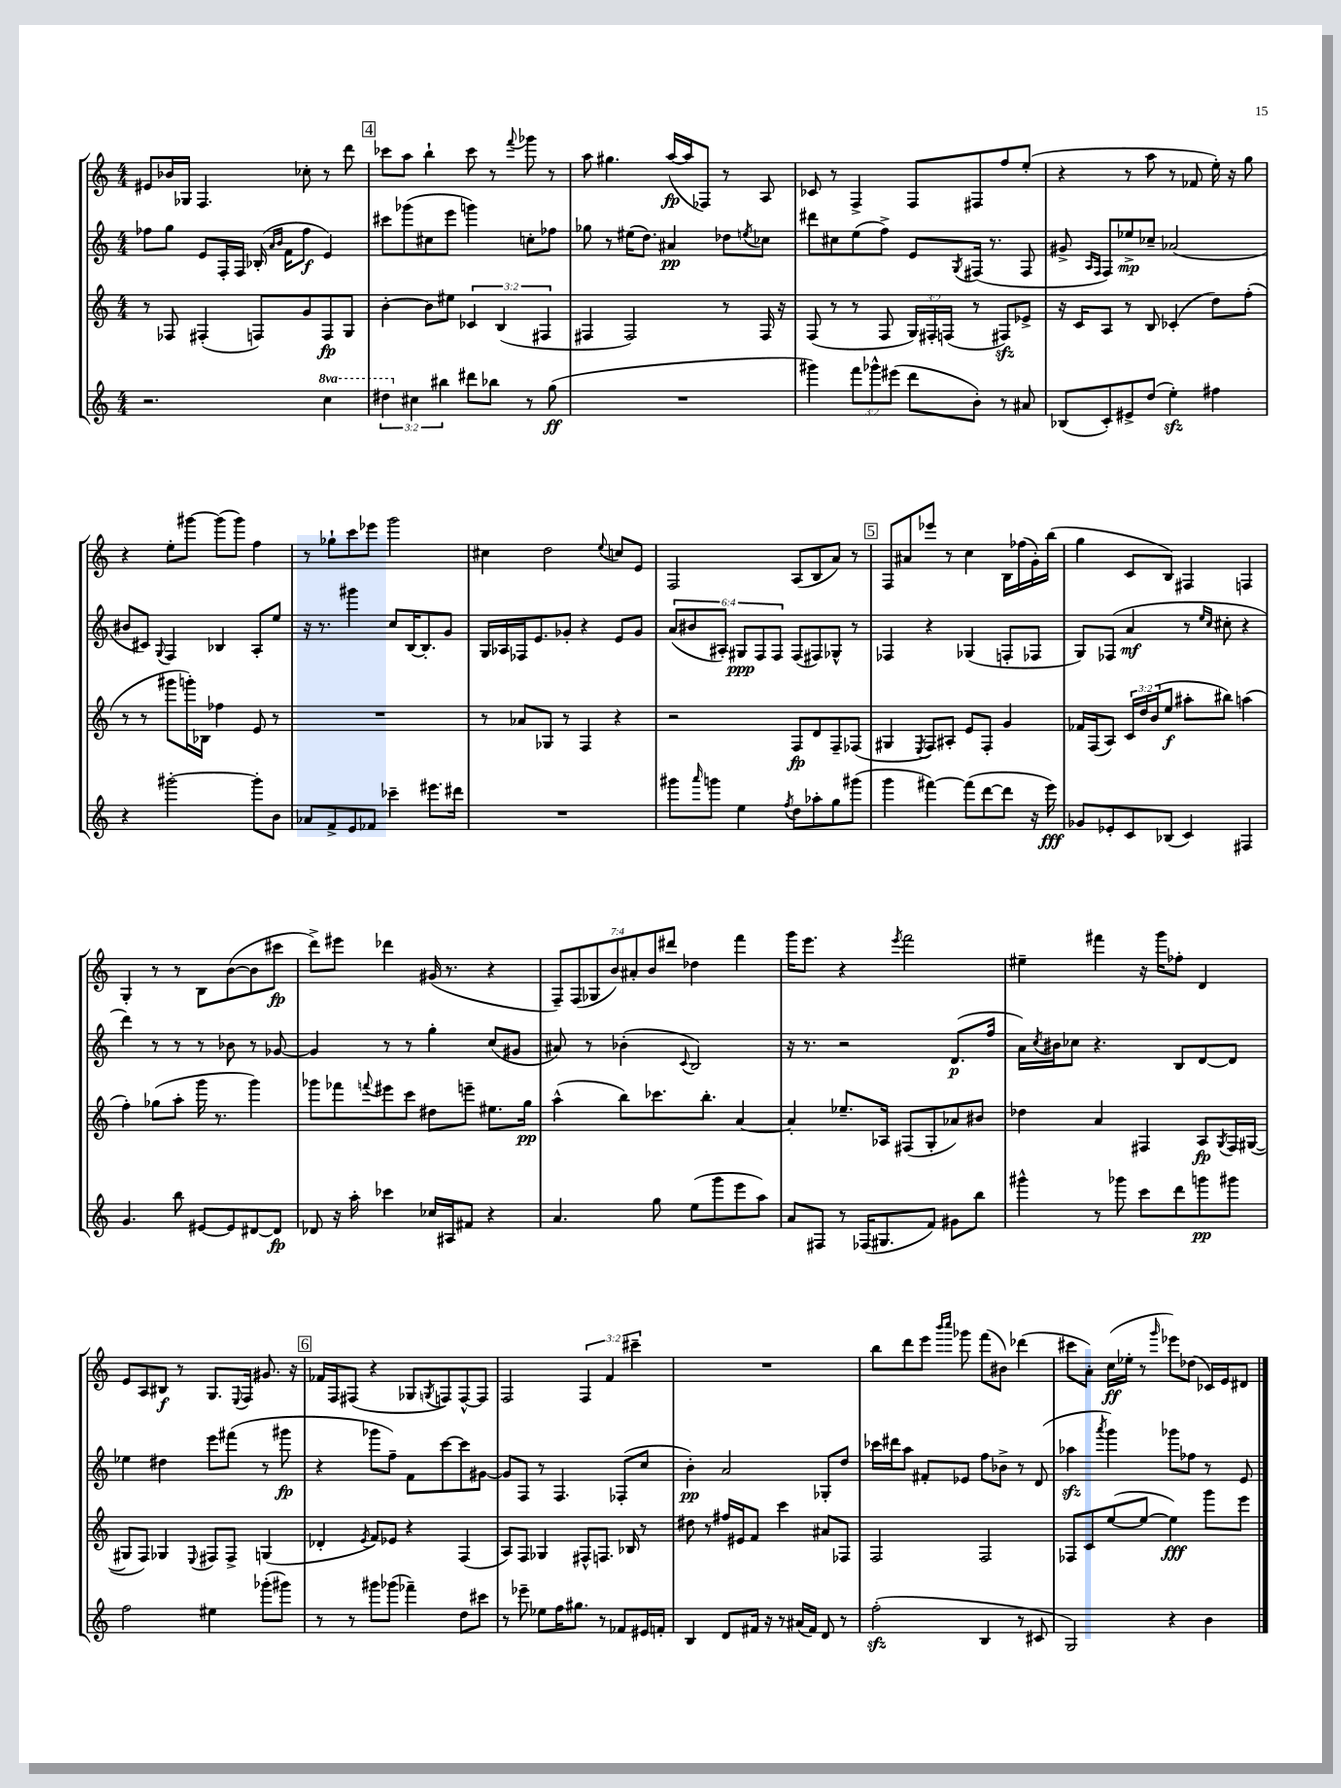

**kern	**kern	**kern	**kern
*staff4	*staff3	*staff2	*staff1
*clefG2	*clefG2	*clefG2	*clefG2
*k[]	*k[]	*k[]	*k[]
*M4/4	*M4/4	*M4/4	*M4/4
2.r	8r	8ff-	8e#
.	8F-	8gg	16b-
.	.	.	16G-
.	(4F#'	8e	4.F
.	.	16F'	.
.	.	16F	.
.	8F)	(16B-'	.
.	.	16qqa	.
.	.	16qqb	.
.	.	16f	.
.	8g	8ff-	8cc-'
4ccc	8F	4e)	8r
.	8G	.	8ddd
=	=	=	=
6ddd#	[4b'	8ccc#	8ccc-
.	.	(8ggg-	8aa
6cc#	.	.	.
.	8b]	8cc#	4bb`
6bb#	.	.	.
.	8ee#	8eee	.
8ddd#	6c-	4ggg)	8ccc-
8bb-	.	.	8r
.	(6B	.	.
.	.	.	8qqfff
8r	.	8cc'	8ggg-
.	6F#	.	.
(8gg	.	8ff-	8r
=	=	=	=
1r	4F#	8gg-	8aa
.	.	8r	4.gg#
.	2F#)	(16ee#	.
.	.	8.dd)	.
.	.	4a#	([16aa
.	.	.	16aa]
.	.	.	8F-)
.	8r	8dd-	8r
.	.	8qee	.
.	16F#	8cc-	8A
.	16r	.	.
=	=	=	=
4ggg#)	(8F	8ddd#	8c-
.	8r	8cc#	8r
12fff	8r	(8ee	4F^
12ggg-^^	.	.	.
.	8F	8ff^)	.
(12eee#	.	.	.
8ddd	24G)	8e	8F
.	24F#'	.	.
.	(24F	.	.
.	.	8qG	.
8b')	8r	(16F#	8F#
.	.	8.r	.
8r	8F#)	.	8ff
8a#	8e-^	8F#	(8ee'
=	=	=	=
(8B-	16r	8g#^	4r
.	16c	.	.
.	.	16qqA	.
.	.	16qqF	.
8c')	8A	8F)	.
8e#^	8r	8ee-^	8r
(8dd	8B	8cc-~	8aa
4ee')	(4c-'	(2a-	8r
.	.	.	8f-
4ff#	8dd)	.	16ee')
.	.	.	16r
.	(8ff'	.	8gg
=	=	=	=
4r	8r	8b#	4r
.	8r	8c#)	.
.	.	8qqG	.
[2ggg#'	8ggg#	4F	8ee'
.	16ggg')	.	[8ggg#
.	16B-	.	.
.	4ff-	4B-	(8ggg#]
.	.	.	8ggg#)
8ggg#']	8e	8A'	4ff
8b	8r	8ee	.
=	=	=	=
8a-	1r	16r	8r
.	.	8.r	.
8f^	.	.	8gg-`
8e	.	4ggg#	8ccc
8f-	.	.	8eee-
4ccc-~	.	8cc	2ggg
.	.	[16B	.
.	.	8.B']	.
8.eee#	.	.	.
.	.	8g	.
16ddd#	.	.	.
=	=	=	=
1r	8r	16G	4cc#
.	.	16A-	.
.	8a-	16F-	.
.	.	8.e	.
.	8G-	.	2dd
.	8r	8g-'	.
.	4F	4r	.
.	.	.	8qqee
.	4r	8e	8cc
.	.	8g-	8e
=	=	=	=
8ggg#	2r	(12a	2F
.	.	12b#	.
16qqaaa	.	.	.
8ggg	.	.	.
.	.	12A#')	.
4ee	.	12G#	.
.	.	12F	.
.	.	12F	.
8qff	.	.	.
8dd	8F	(8F	(8A
8aa-'	8d	8F#)	8B
8gg	8F~	8G-^^	8a)
(8ggg#	(8F-	8r	8r
=	=	=	=
4ggg	4G#	4F-	8F
.	.	.	8a#
.	8qE	.	.
[4fff#)	8F)	4r	8eee-
.	8A#'	.	8r
(8fff#]	8e	(4G-	4cc
[8ddd	8F'	.	.
8ddd]	4g	8F'	16B
.	.	.	(16ff-
16r	.	8F-	16g')
16eee)	.	.	(16bb
=	=	=	=
8g-	16f-	8G)	4gg
.	(16F	.	.
8e-'	8A)	(8F-	.
8c	24c	4a	8c
.	24dd	.	.
.	(24b	.	.
(8B-	8ee	.	8B)
4c)	8aa#'	8r	4F#
.	.	16qqee	.
.	.	16qqcc	.
.	8bb#)	8cc#'	.
4F#	(4aa	4r	4F
=	=	=	=
4.g	4ff')	4ddd)	4G'
.	(8gg-	8r	8r
8bb	8aa'	8r	8r
[8e#	16ggg	8r	8B
.	8.r	.	.
8e#]	.	8b-	([8b
[8d#	4ggg)	8r	8b]
8d#]	.	[8g-	8ccc#
=	=	=	=
8d-	8ggg-	4g-]	8ddd^)
16r	8fff-	.	8eee#
16aa'	.	.	.
.	8qqfff	.	.
4ccc-	8eee#	8r	4ddd-
.	8ccc	8r	.
16cc-	8dd#	4gg'	(16g#
16A#	.	.	8.r
8f#	8eee~	.	.
4r	8.ee#	(8cc	4r
.	.	8g#	.
.	16gg	.	.
=	=	=	=
4.a	(4aa^^	8a#)	14F~)
.	.	.	(14F
.	.	8r	.
.	.	.	14G-
.	.	.	14b)
.	8bb)	(4b-'	.
.	.	.	14a#'
.	.	.	14b
8gg	8.ccc-	.	.
.	.	.	14ddd#
.	.	8qqc	.
(8ee	.	2B)	4dd-
.	8.bb'	.	.
8ggg	.	.	.
8eee	[4a	.	4fff
8aa)	.	.	.
=	=	=	=
8a	4a']	16r	16ggg
.	.	8.r	8.eee
8F#	.	.	.
8r	8.ee-~	2r	4r
(16F-	.	.	.
8.G#	16A-	.	.
.	.	.	8qeee
.	(8F#	.	2fff
8f)	8G'	.	.
8g#	8a-)	(8.d	.
8bb	8b#	.	.
.	.	16ff	.
=	=	=	=
4ggg#^^	4dd-	16a)	4ee#~
.	.	8qcc	.
.	.	16b#	.
.	.	8cc-	.
8r	4a	4.r	4fff#
8ggg-	.	.	.
8ccc	4F#	.	16r
.	.	.	16ggg
8ddd	.	8B	8ff-'
8ggg	8A	[8d	4d
.	8qG	.	.
8ggg#	16F#	8d]	.
.	([16G#	.	.
=	=	=	=
2ff	8G#]	4ee-	8e
.	8F)	.	8A
.	4G-	4dd#	8B#
.	.	.	8r
.	8qqE	.	.
4ee#	8F#	8eee	8.G
.	8F#^	(8fff#	.
.	.	.	8qqE
.	.	.	16F
(8ggg-'	(4G	8r	8.g#
8ggg#)	.	8ggg#	.
.	.	.	16r
=	=	=	=
8r	4d-'	4r	16f-
.	.	.	16F
8r	.	.	(8F#
.	8qe	.	.
8ggg#	8f)	8ggg-	4r
(8ggg-	8e-	8ff~)	.
4fff-~)	4r	8f	8G-
.	.	.	8qG
.	.	[8ccc	8F)
8dd	(4F	8ccc]	[8F^^
8ccc#	.	[8g#	8F]
=	=	=	=
8r	8A)	8g#]	2F
8eee-~	8F	8F	.
8ee-	4G-	8r	.
16ff	.	4.F	.
8.gg#	.	.	.
.	8F#^^	.	6F
8r	8.F	.	.
.	.	.	6f
8f-	.	(8F-'	.
.	16B-	.	.
.	.	.	6ccc#~
16e#	8r	8cc	.
16f'	.	.	.
=	=	=	=
4B	8dd#	4b')	1r
.	8r	.	.
8d	16ff#	2a	.
.	16e#	.	.
16f#	8f	.	.
16r	.	.	.
8r	4ccc	.	.
(16a#	.	.	.
16f#)	.	.	.
8d	8a#	8G-'	.
8r	8F-	8dd	.
=	=	=	=
(2ff'	2F	16ccc-	8bb
.	.	16ddd#	.
.	.	8aa	8ddd
.	.	8f#'	8eee
.	.	.	16qqbbb
.	.	.	16qqcccc
.	.	8e-	8ggg-
4B	2F	8ff	(8fff
.	.	8b-^	8b#)
8r	.	8r	(4ddd-
8c#	.	(8d	.
=	=	=	=
2G)	8F-	4aa-	8ccc#
.	8c	.	8a')
.	.	8qaaa	.
.	([8ee	4ggg)	(16cc
.	.	.	16ee-'
.	8ee_	.	8r
.	.	.	16qqggg
4r	4ee])	8ggg-	8eee-)
.	.	8ff-	(8dd-
4b	8ggg	8r	16c-)
.	.	.	16e
.	8eee	8e	8d#
==	==	==	==
*-	*-	*-	*-
